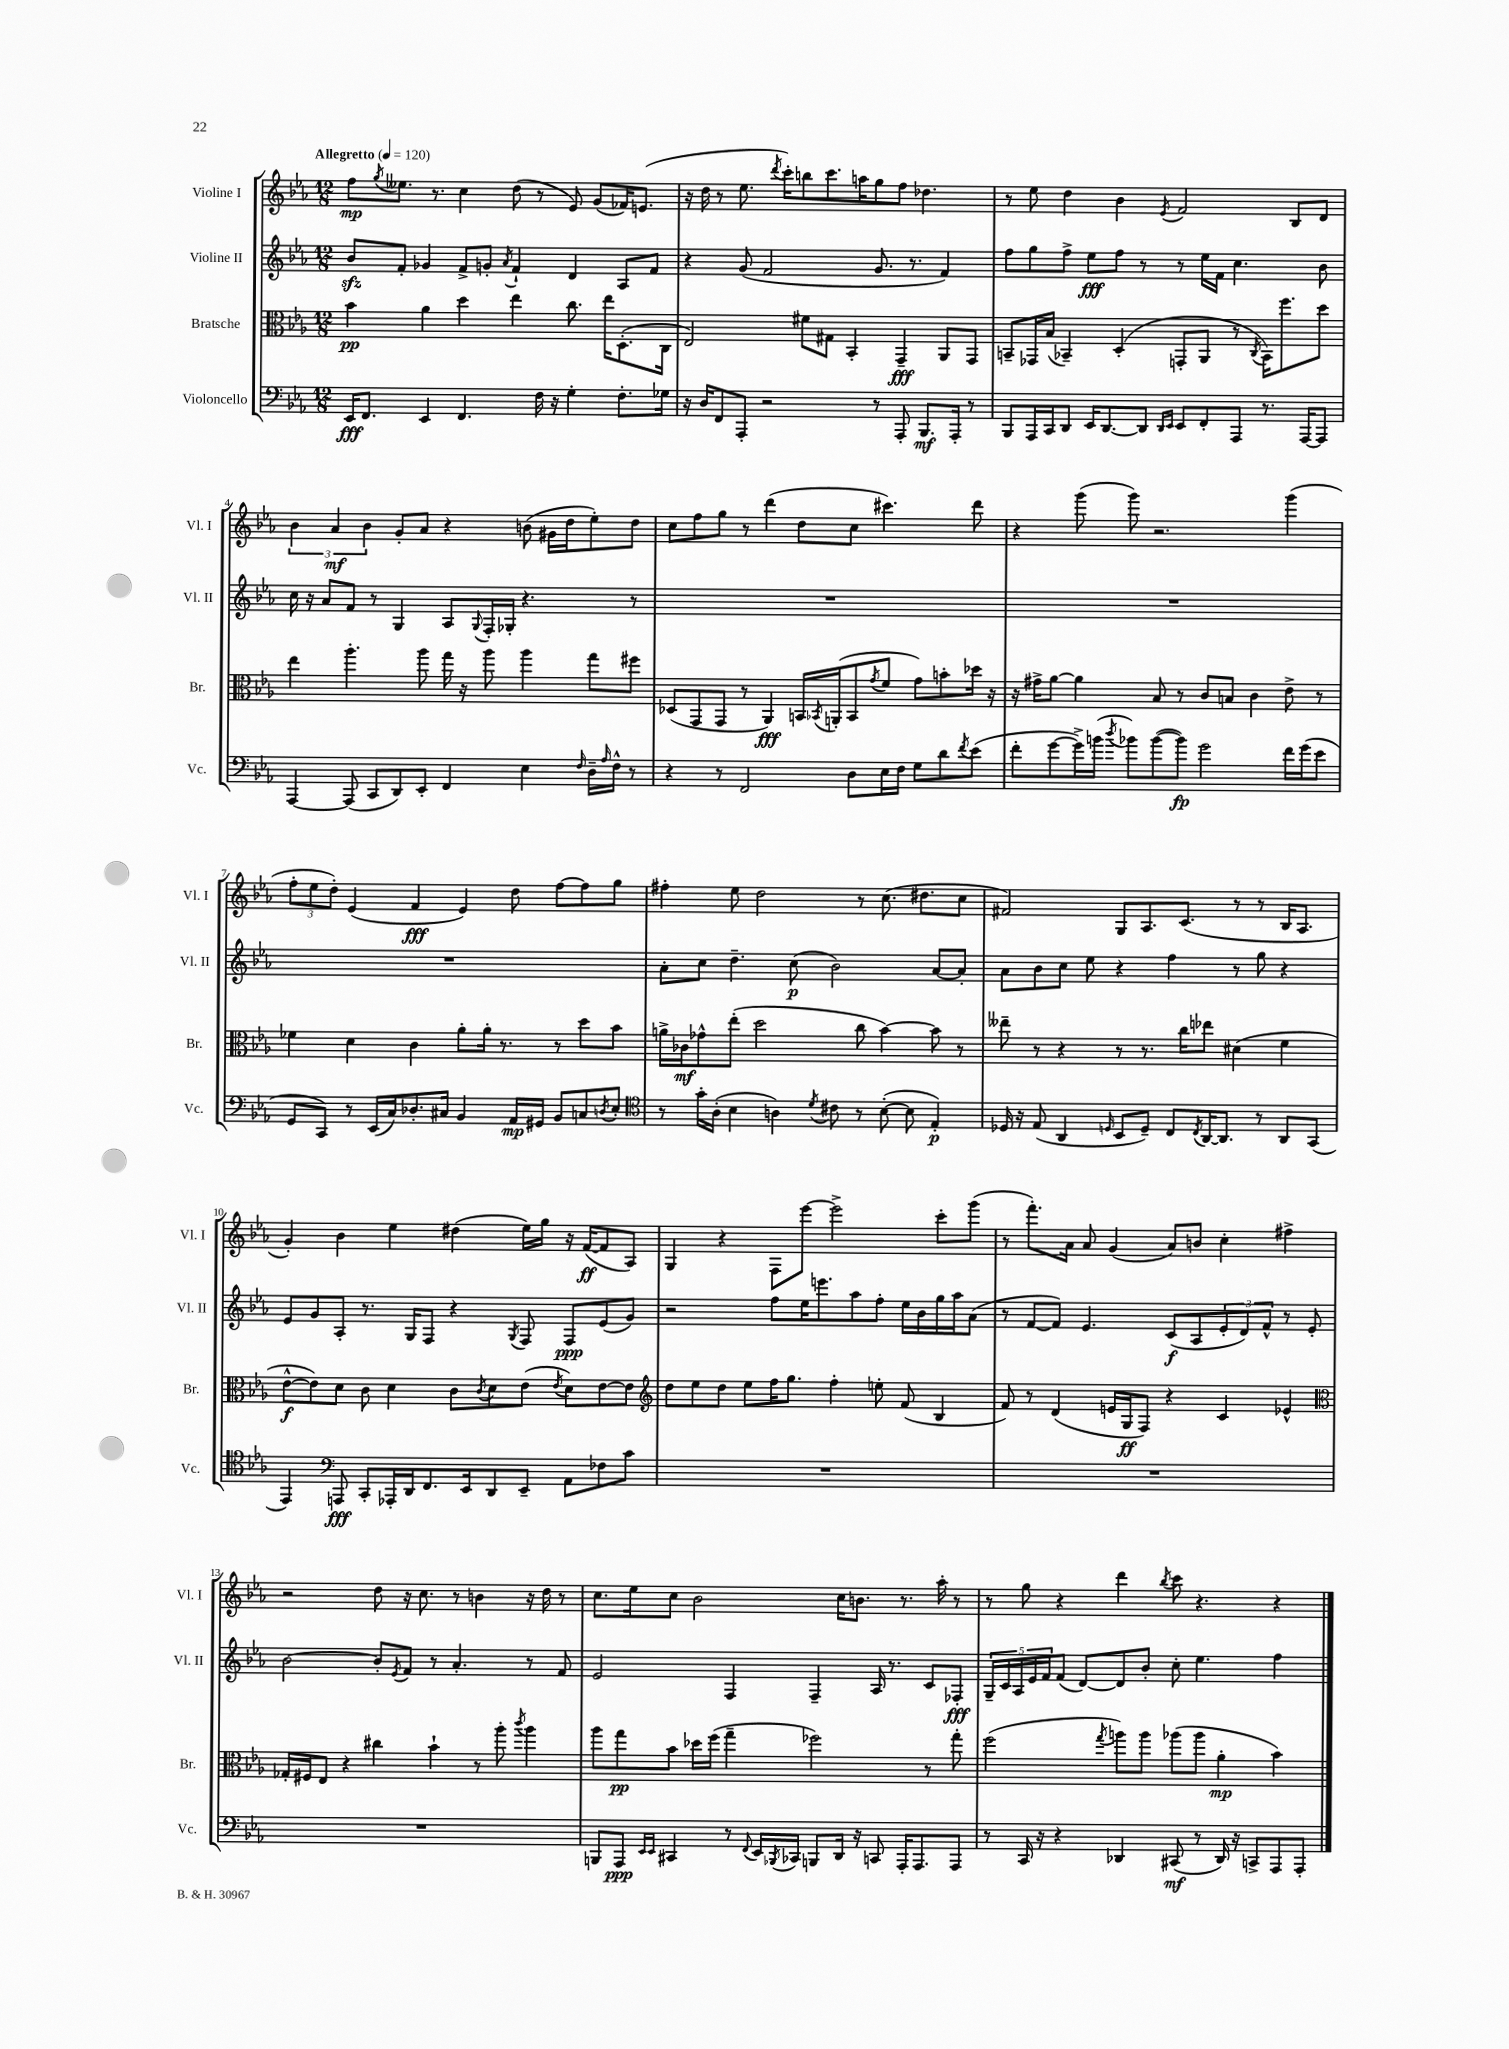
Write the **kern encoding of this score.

**kern	**kern	**kern	**kern
*staff4	*staff3	*staff2	*staff1
*clefF4	*clefC3	*clefG2	*clefG2
*k[b-e-a-]	*k[b-e-a-]	*k[b-e-a-]	*k[b-e-a-]
*M12/8	*M12/8	*M12/8	*M12/8
*MM120	*MM120	*MM120	*MM120
16EE-	4b-	8b-	8ff
8.FF	.	.	.
.	.	.	8qgg
.	.	8f'	8.ee--
4EE-	4a-	4g-	.
.	.	.	8.r
4.FF	4dd	8f^	4cc
.	.	8g'	.
.	.	8qa-	.
.	4ee-	4f`	(8dd
16F	.	.	8r
16r	.	.	.
4G'	8.cc	4d	8e-)
.	.	.	(8g
.	16ee-	.	.
8.F'	(8.D'	8A-	16f-)
.	.	.	(8.e
.	.	8f	.
16G-	16C	.	.
=	=	=	=
16r	2E-)	4r	16r
16D	.	.	16dd
8FF	.	.	8r
8AAA-'	.	(8g	8.ee-
2r	.	2f	.
.	.	.	8qddd
.	.	.	16ccc')
.	8f#	.	8bb
.	8G#	.	8.ccc
.	4BB-'	.	.
.	.	.	16aa
8r	.	8.g	8gg
8AAA-'	4GG~	.	8ff
.	.	8.r	.
8.BBB-	.	.	4.dd-
.	8AA-	4f)	.
16AAA-'	.	.	.
8r	8GG	.	.
=	=	=	=
8BBB-	8BB~	8ff	8r
16AAA-	16GG-	8gg	8ee-
16CC	(16B-	.	.
8DD	4BB-~)	8ff^	4dd
16EE-	.	8ee-	.
[8.DD	.	.	.
.	(4D'	8ff	4b-
8DD]	.	8r	.
16qqDD	.	.	.
16qqEE-	.	.	8qe-
8EE-	8GG'	8r	2f
8FF'	8AA-	16ee-	.
.	.	16f	.
8AAA-	8r	4.cc	.
.	8qC	.	.
8.r	16BB-)	.	.
.	8.ff	.	.
.	.	.	8B-
[16AAA-	.	.	.
8AAA-]	8dd	8b-	8d
=	=	=	=
[4AAA-	4ee-	16cc	6b-
.	.	16r	.
.	.	8a-	.
.	.	.	6a-
(8AAA-]	4.aa-'	8f	.
.	.	.	6b-
8CC	.	8r	.
8DD)	.	4G	8g'
8EE-'	8aa-	.	8a-
4FF	16gg	8A-	4r
.	16r	.	.
.	.	8qqG	.
.	8aa-	16F'	.
.	.	16G-'	.
4E-	4aa-	4.r	(8b
.	.	.	16g#
.	.	.	16dd
16qqF	.	.	.
16D~	8gg	.	8ee-')
16qqA-	.	.	.
16F^^	.	.	.
8r	8ff#	8r	8dd
=	=	=	=
4r	(8D-	1.r	8cc
.	8GG	.	8ff
8r	8GG	.	8gg
2FF	8r	.	8r
.	4AA-)	.	(4ddd
.	16BB	.	8dd
.	8qBB-	.	.
.	(16AA'	.	.
8D	8BB-	.	8cc
.	8qg	.	.
16E-	8f	.	4.ccc#)
16F	.	.	.
8G	8g)	.	.
8d	8b'	.	.
8qf	.	.	.
(8e-	16dd-	.	8ddd
.	16r	.	.
=	=	=	=
8f'	16r	1.r	4r
.	16g#^	.	.
[8g	[8a-	.	.
16g^])	4a-]	.	(8ggg
(16b	.	.	.
8qdd	.	.	.
8b-)	.	.	8ggg)
([8b-	8B-	.	2.r
8b-])	8r	.	.
2g	8c	.	.
.	8B	.	.
.	4c	.	.
16f	8e-^	.	(4ggg
(16g	.	.	.
8e-	8r	.	.
=	=	=	=
8GG	4f-	1.r	12ff'
.	.	.	12ee-
8CC)	.	.	.
.	.	.	12dd')
8r	4d	.	(4e-
(16EE-	.	.	.
16C)	.	.	.
8.D-'	4c	.	4f
16C#	.	.	.
4BB-	8a-'	.	4e-)
.	16a-'	.	.
.	8.r	.	.
16AA-	.	.	8dd
16GG#	.	.	.
8BB-	8r	.	[8ff
8C	8dd	.	8ff]
8qD	.	.	.
8E-'	8b-	.	8gg
=	=	=	=
*clefC4	*	*	*
8r	16a^	8a-'	4ff#'
.	16c-	.	.
16g'	8g-^^	8cc	.
(16A-'	.	.	.
4B-	(8ee-'	4.dd~	8ee-
.	2dd	.	2dd
4A)	.	.	.
.	.	(8cc	.
8qd	.	.	.
8c#	.	2b-)	.
8r	8cc	.	8r
([8B-'	[4b-)	.	(8.cc
8B-]	.	.	.
.	.	.	8.dd#
4E-')	8b-]	[8a-	.
.	8r	8a-']	8cc
=	=	=	=
16D-	8ee--~	8a-	2f#)
16r	.	.	.
(8E-	8r	8b-	.
4AA-	4r	8cc	.
.	.	8ee-	.
16qqD	.	.	.
8BB-	8r	4r	8G
8D~)	8.r	.	8.A-
8C	.	4ff	.
.	16cc	.	(8.c
8qC	.	.	.
[16AA-	8ee-	.	.
8.AA-]	.	.	.
.	(4d#	8r	8r
8r	.	8gg	8r
8AA-	4f	4r	16B-
.	.	.	8.A-
(8GG	.	.	.
=	=	=	=
4EE-)	[8e-^^	8e-	4g')
.	8e-])	8g	.
*clefF4	*	*	*
8AAA	8d	8A-'	4b-
8CC'	8c	8.r	.
16AAA-'	4d	.	4ee-
16DD	.	16G	.
8.FF	.	8F	.
.	8c	4r	(4dd#
16EE-	.	.	.
.	8qc	.	.
8DD	8d	.	.
.	.	8qG	.
8EE-~	(8e-	8F	16ee-)
.	.	.	16gg
.	8qe-	.	.
8AA-	8d)	8F	16r
.	.	.	([16f
8F-	[8e-	(8e-	8f]
8c	8e-]	8g)	8A-)
=	=	=	=
*	*clefG2	*	*
1.r	8dd	2r	4G
.	8ee-	.	.
.	8dd	.	4r
.	8ee-	.	.
.	16ff	8ff	8F
.	8.gg	.	.
.	.	16ee-	[8eee-
.	.	8.eee	.
.	4ff'	.	2eee-^]
.	.	8aa-	.
.	8ee'	8ff'	.
.	(8f	16ee-	.
.	.	16b-	.
.	4B-	16gg	8ccc'
.	.	16aa-	.
.	.	(8a-	(8ggg
=	=	=	=
1.r	8f)	8r	8r
.	8r	[8f	8.fff')
.	(4d	8f])	.
.	.	.	16a-
.	.	4.e-	8a-
.	16e	.	(4g
.	16G	.	.
.	8F)	.	.
.	4r	(8c	8a-)
.	.	8A-	8b
.	4c	12e-'	4cc'
.	.	12d)	.
.	.	12f^^	.
.	4e-^^	8r	4ff#^
.	.	8e-'	.
=	=	=	=
*	*clefC3	*	*
1.r	16G-'	[2b-	2r
.	16F#	.	.
.	8E-	.	.
.	4r	.	.
.	4cc#	8b-']	8dd
.	.	8qe-	.
.	.	8f	16r
.	.	.	8.cc
.	4b-`	8r	.
.	.	4.a-'	8r
.	8r	.	4b
.	8aa-'	.	.
.	8qccc	.	.
.	4aa-	8r	16r
.	.	.	16dd
.	.	8f	8r
=	=	=	=
8BBB	8aa-	2e-	8.cc
8AAA-	8gg	.	.
.	.	.	16ee-
16qqEE-	.	.	.
16qqEE-	.	.	.
4CC#	8b-	.	8cc
.	16dd-	.	2b-
.	(16ff	.	.
8r	4gg~	4F	.
8qqFF	.	.	.
16EE-	.	.	.
8qBBB-	.	.	.
16CC-	.	.	.
8BBB	2ff-)	4F~	.
16DD	.	.	16cc
16r	.	.	8.b
8CC	.	16A-	.
.	.	8.r	.
16AAA-'	.	.	8.r
8.AAA-	.	.	.
.	8r	8c	.
.	.	.	16aa-'
8AAA-	8gg'	8F-'	8r
=	=	=	=
8r	(2ff	20G~	8r
.	.	20c	.
.	.	20A-	.
16CC	.	.	8gg
.	.	20e-	.
16r	.	.	.
.	.	20f	.
4r	.	(8f	4r
.	.	[8d)	.
.	8qgg	.	.
4DD-	8aa)	8d]	4ddd
.	8aa	8b-'	.
.	.	.	8qbb-
(8CC#	(8aa-	8cc'	8ccc
8r	8aa-	4.ee-	4.r
16DD-)	4a-'	.	.
16r	.	.	.
8CC^	.	.	.
8AAA-	4b-)	4ff	4r
8AAA-'	.	.	.
==	==	==	==
*-	*-	*-	*-
